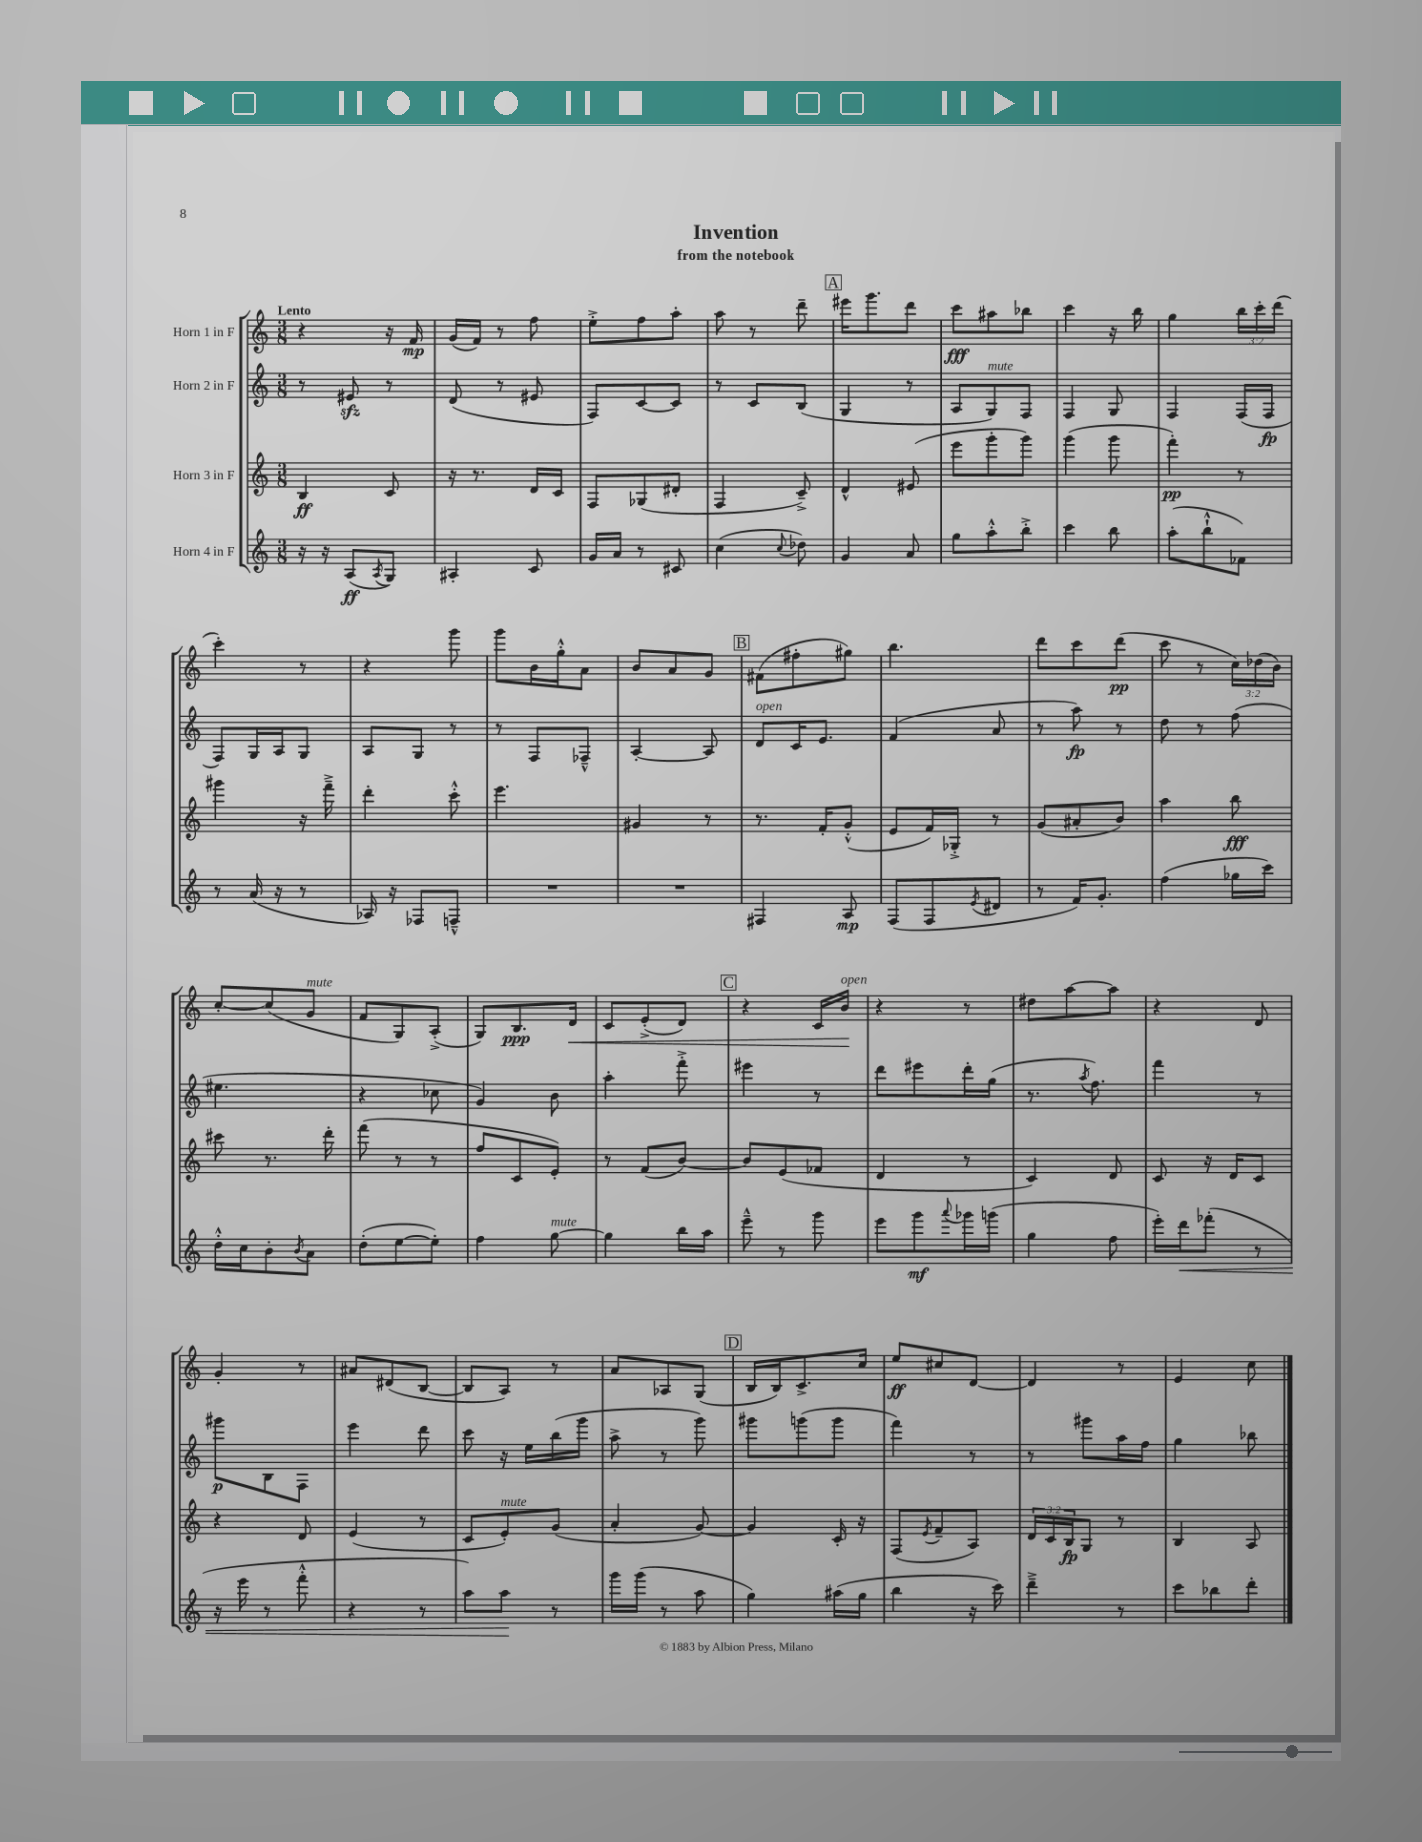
\header { title = "Invention" subtitle = "from the notebook" }
<<
\new StaffGroup <<
\new Staff = "s0" \with { instrumentName = "Horn 1 in F" } {
    \clef treble \key c \major \numericTimeSignature \time 3/8 \override Staff.TupletNumber.text = #tuplet-number::calc-fraction-text \tempo "Lento"
    r4 r16 f'16\mp |
    g'16( f'16) r8 f''8 |
    e''8-.-> f''8 a''8-. |
    a''8 r8 d'''8-- |
    \mark \markup { \box "A" } eis'''16 g'''8. d'''8 |
    c'''8\fff ais''8 bes''8 |
    c'''4 r16 b''16 |
    g''4 \tuplet 3/2 { b''16 c'''16-. d'''16( } |
    c'''4-.) r8 |
    r4 g'''8 |
    g'''8 b'16 g''16-.-^ a'8 |
    b'8 a'8 g'8 |
    \mark \markup { \box "B" } fis'8( fis''8-. gis''8) |
    b''4. |
    d'''8 c'''8 d'''8\pp( |
    c'''8 r8 \tuplet 3/2 { c''16) des''16( b'16) } |
    c''8~-. c''8( g'8^\markup { \italic "mute" } |
    f'8 g8) a8-.->( |
    g8) b8.\ppp d'16\< |
    c'8 e'8-.->( d'8) |
    \mark \markup { \box "C" } r4 c'16 b'16\!^\markup { \italic "open" } |
    r4 r8 |
    dis''8 a''8~ a''8 |
    r4 d'8 |
    g'4-. r8 |
    ais'8 dis'8( b8~ |
    b8 a8) r8 |
    a'8 aes8 g8( |
    \mark \markup { \box "D" } b16 b16) c'8.-> c''16 |
    e''8\ff cis''8 d'8~ |
    d'4 r8 |
    e'4 c''8 \bar "|." |
}
\new Staff = "s1" \with { instrumentName = "Horn 2 in F" } {
    \clef treble \key c \major \numericTimeSignature \time 3/8
    r8 eis'8\sfz r8 |
    d'8( r8 eis'8 |
    f8) c'8~ c'8 |
    r8 c'8 b8( |
    \mark \markup { \box "A" } g4 r8 |
    a8 g8^\markup { \italic "mute" }) f8 |
    f4 g8 |
    f4 f16( f16\fp |
    f8) g16 a16 g8 |
    a8 g8 r8 |
    r8 f8 fes8---^ |
    a4~-. a8 |
    \mark \markup { \box "B" } d'8^\markup { \italic "open" } c'16 e'8. |
    f'4( a'8 |
    r8 a''8\fp) r8 |
    d''8 r8 f''8( |
    eis''4. |
    r4 ces''8 |
    g'4) b'8 |
    a''4-. f'''8-.-> |
    \mark \markup { \box "C" } eis'''4 r8 |
    d'''8 eis'''8 d'''16-. g''16( |
    r8. \acciaccatura { a''8 } f''8.) |
    f'''4 r8 |
    gis'''8\p b8 f8 |
    e'''4 d'''8 |
    c'''8 r16 e''16 b''16( g'''16 |
    a''8-> r8 g'''8) |
    \mark \markup { \box "D" } gis'''8 g'''8( g'''8 |
    f'''4) r8 |
    r8 gis'''8 a''16 f''16 |
    g''4 bes''8 \bar "|." |
}
\new Staff = "s2" \with { instrumentName = "Horn 3 in F" } {
    \clef treble \key c \major \numericTimeSignature \time 3/8 \override Staff.TupletNumber.text = #tuplet-number::calc-fraction-text
    b4\ff c'8 |
    r16 r8. d'16 c'16 |
    f8 ges8( dis'8-. |
    f4 c'8--->) |
    \mark \markup { \box "A" } d'4-^ eis'8( |
    e'''8 g'''8-. g'''8) |
    g'''4( g'''8 |
    f'''4-.\pp) r8 |
    gis'''4 r16 f'''16---> |
    d'''4-. c'''8-.-^ |
    e'''4. |
    gis'4 r8 |
    \mark \markup { \box "B" } r8. f'16-. g'8-.-^( |
    e'8 f'16) ges16-.-> r8 |
    g'8( ais'8-. b'8) |
    a''4 b''8\fff |
    cis'''8 r8. d'''16-. |
    f'''8( r8 r8 |
    f''8 c'8 e'8-.) |
    r8 f'8( b'8~) |
    \mark \markup { \box "C" } b'8 e'8( fes'8 |
    d'4 r8 |
    c'4) d'8 |
    c'8 r16 d'16 c'8 |
    r4 d'8 |
    e'4( r8 |
    c'8 e'8-.^\markup { \italic "mute" }) g'8( |
    a'4-. g'8~) |
    \mark \markup { \box "D" } g'4 c'16-. r16 |
    f8( \acciaccatura { e'8 } f'8-- a8) |
    \tuplet 3/2 { d'16 c'16 b16\fp } g8 r8 |
    b4 a8 \bar "|." |
}
\new Staff = "s3" \with { instrumentName = "Horn 4 in F" } {
    \clef treble \key c \major \numericTimeSignature \time 3/8
    r16 r16 a8\ff( \acciaccatura { a8 } g8) |
    ais4-. c'8 |
    g'16 a'16 r8 cis'8 |
    c''4( \appoggiatura { c''8 } des''8) |
    \mark \markup { \box "A" } g'4 a'8 |
    g''8 a''8-.-^ b''8-.-> |
    c'''4 b''8 |
    a''8-.( b''8-!-^ fes'8) |
    r8 a'16( r16 r8 |
    aes16) r16 fes8 f8---^ |
    R4. |
    R4. |
    \mark \markup { \box "B" } fis4 a8\mp |
    f8( f8 \acciaccatura { e'8 } dis'8 |
    r8 f'16) g'8.-. |
    f''4( ges''16 c'''16) |
    d''16-.-^ c''16 b'8-. \acciaccatura { b'8 } a'8 |
    d''8-.( e''8~ e''8-.) |
    f''4 g''8~^\markup { \italic "mute" } |
    g''4 b''16 a''16 |
    \mark \markup { \box "C" } e'''8---^ r8 g'''8 |
    e'''8 g'''8\mf \appoggiatura { a'''8 } ges'''16 g'''16( |
    g''4 f''8 |
    e'''16-.) d'''16\< fes'''8-.( r8 |
    r16 e'''16 r8 f'''8-.-^ |
    r4 r8 |
    a''8) a''8\! r8 |
    g'''16 g'''16( r8 a''8 |
    \mark \markup { \box "D" } g''4) ais''16( g''16 |
    b''4 r16 c'''16) |
    d'''4---> r8 |
    c'''8 bes''8 d'''8-. \bar "|." |
}
>>
>>
\layout { \context { \Score \remove "Bar_number_engraver" } }
